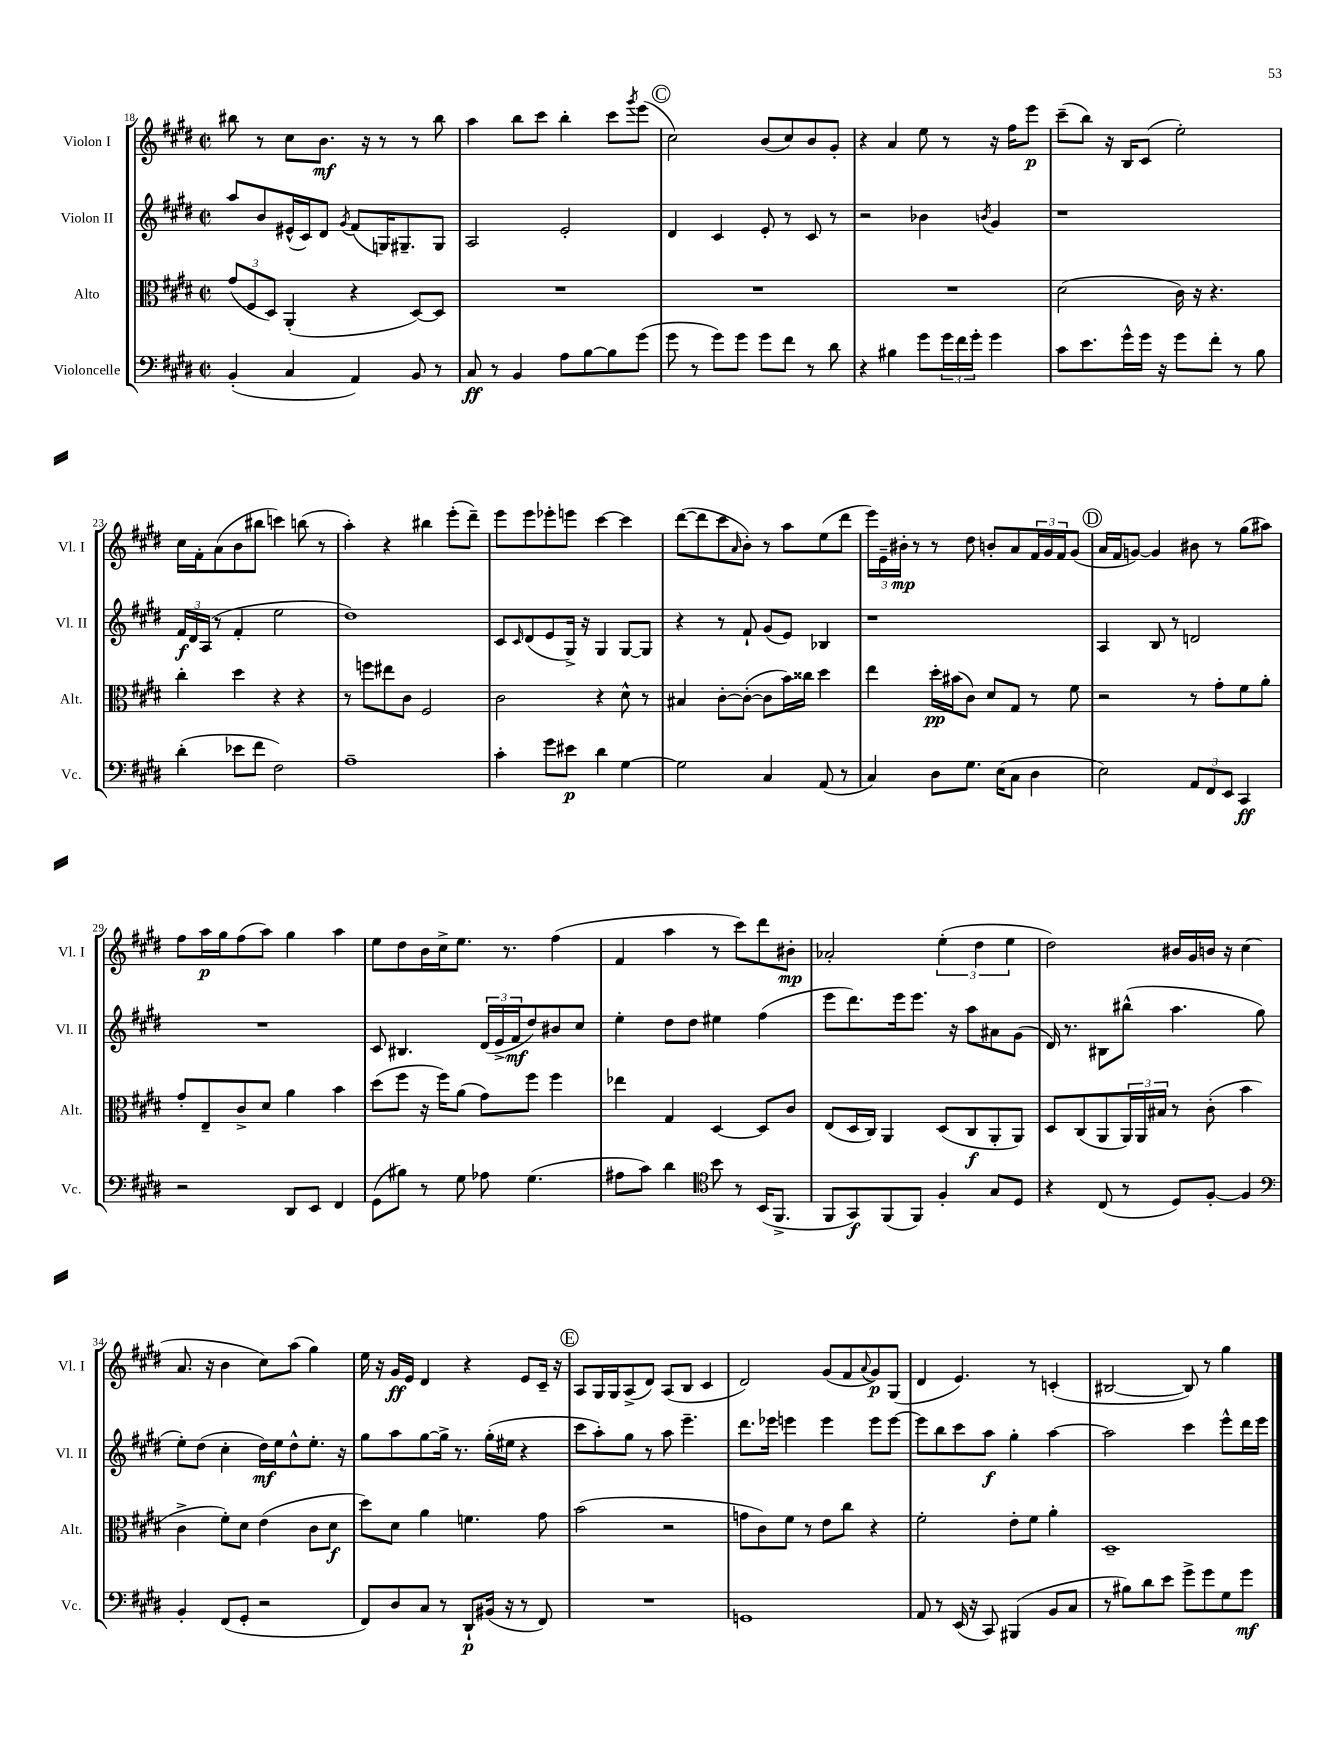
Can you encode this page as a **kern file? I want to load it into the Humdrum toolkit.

**kern	**kern	**kern	**kern
*staff4	*staff3	*staff2	*staff1
*clefF4	*clefC3	*clefG2	*clefG2
*k[f#c#g#d#]	*k[f#c#g#d#]	*k[f#c#g#d#]	*k[f#c#g#d#]
*M2/2	*M2/2	*M2/2	*M2/2
*met(c|)	*met(c|)	*met(c|)	*met(c|)
(4BB'	(12g#	8aa	8bb#
.	12F#	.	.
.	.	8b	8r
.	12D#)	.	.
4C#	(4AA'	(16e#^^	8cc#
.	.	16c#)	.
.	.	8d#	8.b
.	.	8qg#	.
4AA)	4r	(8f#	.
.	.	.	16r
.	.	16G)	8r
.	.	8.G#~	.
8BB	[8D#)	.	8r
8r	8D#]	8G#	8bb#
=	=	=	=
8C#	1r	2A	4aa
8r	.	.	.
4BB	.	.	8bb
.	.	.	8ccc#
8A	.	2e'	4bb'
[8B	.	.	.
8B]	.	.	8ccc#
.	.	.	8qggg#
(8g#	.	.	(8eee
=	=	=	=
8g#	1r	4d#	2cc#)
8r	.	.	.
8g#)	.	4c#	.
8g#	.	.	.
8g#	.	8e'	(8b
8f#	.	8r	8cc#)
8r	.	8c#	8b
8d#	.	8r	8g#'
=	=	=	=
4r	1r	2r	4r
4B#	.	.	4a
8g#	.	4b-	8ee
24g#	.	.	8r
24f#	.	.	.
24g#'	.	.	.
.	.	8qb	.
4g#	.	4g#	16r
.	.	.	16ff#
.	.	.	8eee
=	=	=	=
8c#	(2d#	1r	(8ccc#~
8.e	.	.	8bb)
.	.	.	16r
16g#^^	.	.	16B
16g#	.	.	(8c#
16r	.	.	.
8g#	16c#)	.	2ee')
.	16r	.	.
8f#'	4.r	.	.
8r	.	.	.
8B	.	.	.
=	=	=	=
(4d#'	4cc#'	24f#	16cc#
.	.	24d#	.
.	.	.	16f#'
.	.	(24A	.
.	.	8r	(8a
8e-	4dd#	4f#'	8b
8f#	.	.	8bb#
2F#)	4r	2ee	4ccc)
.	4r	.	(8bb
.	.	.	8r
=	=	=	=
1A~	8r	1dd#)	4aa')
.	8ff	.	.
.	8ee#	.	4r
.	8c#	.	.
.	2F#	.	4bb#
.	.	.	(8eee'
.	.	.	8ddd#~)
=	=	=	=
4c#'	2c#	8c#	8eee
.	.	16qqc#	.
.	.	(8d#	8eee
8g#	.	8e	8eee-'
8e#	.	16G#^)	8eee
.	.	16r	.
4d#	4r	4G#	[4ccc#
[4G#	8d#^^	[8G#	4ccc#]
.	8r	8G#]	.
=	=	=	=
2G#]	4B#	4r	([8ddd#
.	.	.	8ddd#]
.	[8c#'	8r	8ccc#
.	.	.	16qqa
.	(8c#'_	8f#`	8b')
4C#	8c#]	(8g#	8r
.	16b)	8e)	8aa
.	16cc##	.	.
(8AA	4dd#	4B-	(8ee
8r	.	.	8ddd#
=	=	=	=
4C#)	4ee	1r	24eee)
.	.	.	24e~
.	.	.	24b#'
.	.	.	8r
8D#	16dd#'	.	8r
.	(16b#	.	.
8.G#	8c#)	.	8dd#
.	8d#	.	8b'
(16E	.	.	.
8C#	8G#	.	8a
4D#	8r	.	24f#
.	.	.	24g#
.	.	.	24f#
.	8f#	.	(8g#
=	=	=	=
2E)	2r	4A	16a
.	.	.	16f#
.	.	.	[8g)
.	.	8B	4g]
.	.	8r	.
12AA	8r	2d	8b#
12FF#	.	.	.
.	8g#'	.	8r
12EE	.	.	.
4CC#	8f#	.	(8gg#
.	8a'	.	8aa#)
=	=	=	=
2r	8g#'	1r	8ff#
.	8E~	.	16aa
.	.	.	16gg#
.	8c#^	.	(8ff#
.	8d#	.	8aa)
8DD#	4a	.	4gg#
8EE	.	.	.
4FF#	4b	.	4aa
=	=	=	=
(8GG#	(8dd#	8c#	8ee
8B#)	8ff#	4.B#	8dd#
8r	16r	.	16b
.	16ff#)	.	16cc#^
8G#	(8a	.	8.ee
8A-	8g#)	(24d#	.
.	.	24e^	.
.	.	.	8.r
.	.	24f#	.
(4.G#	8ff#	8dd#)	.
.	4ff#	8b#	(4ff#
.	.	8cc#	.
=	=	=	=
8A#	4ee-	4ee'	4f#
8c#)	.	.	.
4d#	4G#	8dd#	4aa
.	.	8dd#	.
*clefC4	*	*	*
8b	[4D#	4ee#	8r
8r	.	.	8ccc#)
(16BB	8D#]	(4ff#	8ddd#
8.FF#^	.	.	.
.	8c#	.	8b#'
=	=	=	=
8FF#	(8E	8eee	2a-'
8GG#)	16D#	8.ddd#)	.
.	16C#)	.	.
(8FF#	4AA	.	.
.	.	16eee	.
8FF#)	.	8.eee	.
4F#'	(8D#	.	(6ee'
.	.	16r	.
.	8C#	8aa	.
.	.	.	6dd#
8G#	8AA'	8a#	.
.	.	.	6ee
8D#	8AA)	(8g#	.
=	=	=	=
4r	8D#	16d#)	2dd#)
.	.	8.r	.
.	(8C#	.	.
(8C#	8AA	8B#	.
8r	24AA)	(8bb#^^	.
.	24AA	.	.
.	24B#	.	.
8D#)	8r	4.aa	16b#
.	.	.	16g#
[8F#'	(8c#'	.	16b
.	.	.	16r
4F#]	4b	.	(4cc#
.	.	8gg#	.
=	=	=	=
*clefF4	*	*	*
4BB'	4c#^	8ee')	8.a
.	.	(8dd#	.
.	.	.	16r
(8FF#	8f#')	4cc#'	4b
8GG#'	8d#	.	.
2r	(4e	16dd#)	8cc#)
.	.	16ee	.
.	.	8dd#^^	(8aa
.	8c#	8.ee'	4gg#)
.	8d#	.	.
.	.	16r	.
=	=	=	=
8FF#)	8dd#)	8gg#	16ee
.	.	.	16r
8D#	8d#	8aa	16g#
.	.	.	16e
8C#	4a	[8gg#	4d#
8r	.	16gg#^]	.
.	.	8.r	.
8DD#`	4.f	.	4r
(16BB#	.	(16gg#'	.
16r	.	16ee#	.
8r	.	4r	8e
8FF#)	8g#	.	16c#~
.	.	.	16r
=	=	=	=
1r	(2b	8ccc#	8A
.	.	8aa')	16G#
.	.	.	16G#
.	.	8gg#	(8A^
.	.	8r	8d#)
.	2r	8aa	(8A
.	.	4.eee~	8B
.	.	.	4c#
=	=	=	=
1GG	8g	8.ddd#	2d#)
.	8c#)	.	.
.	.	16eee-	.
.	8f#	4eee	.
.	8r	.	.
.	8e	4eee	(8g#
.	8cc#	.	8f#
.	.	.	8qqa
.	4r	8eee	8g#)
.	.	[8eee	(8G#
=	=	=	=
8AA	2f#'	8eee]	4d#
8r	.	8bb	.
(16EE	.	8ccc#	4.e)
16r	.	.	.
8CC#)	.	8aa	.
(4BBB#	8e'	4gg#'	.
.	8f#	.	8r
8BB	4a'	[4aa	(4c'
8C#	.	.	.
=	=	=	=
8r	1D#~	2aa]	[2B#
8B#)	.	.	.
8d#	.	.	.
8e	.	.	.
8g#^	.	4ccc#	8B#])
8g#	.	.	8r
8G#	.	8eee^^	4gg#
8g#	.	16ddd#	.
.	.	16eee	.
==	==	==	==
*-	*-	*-	*-
